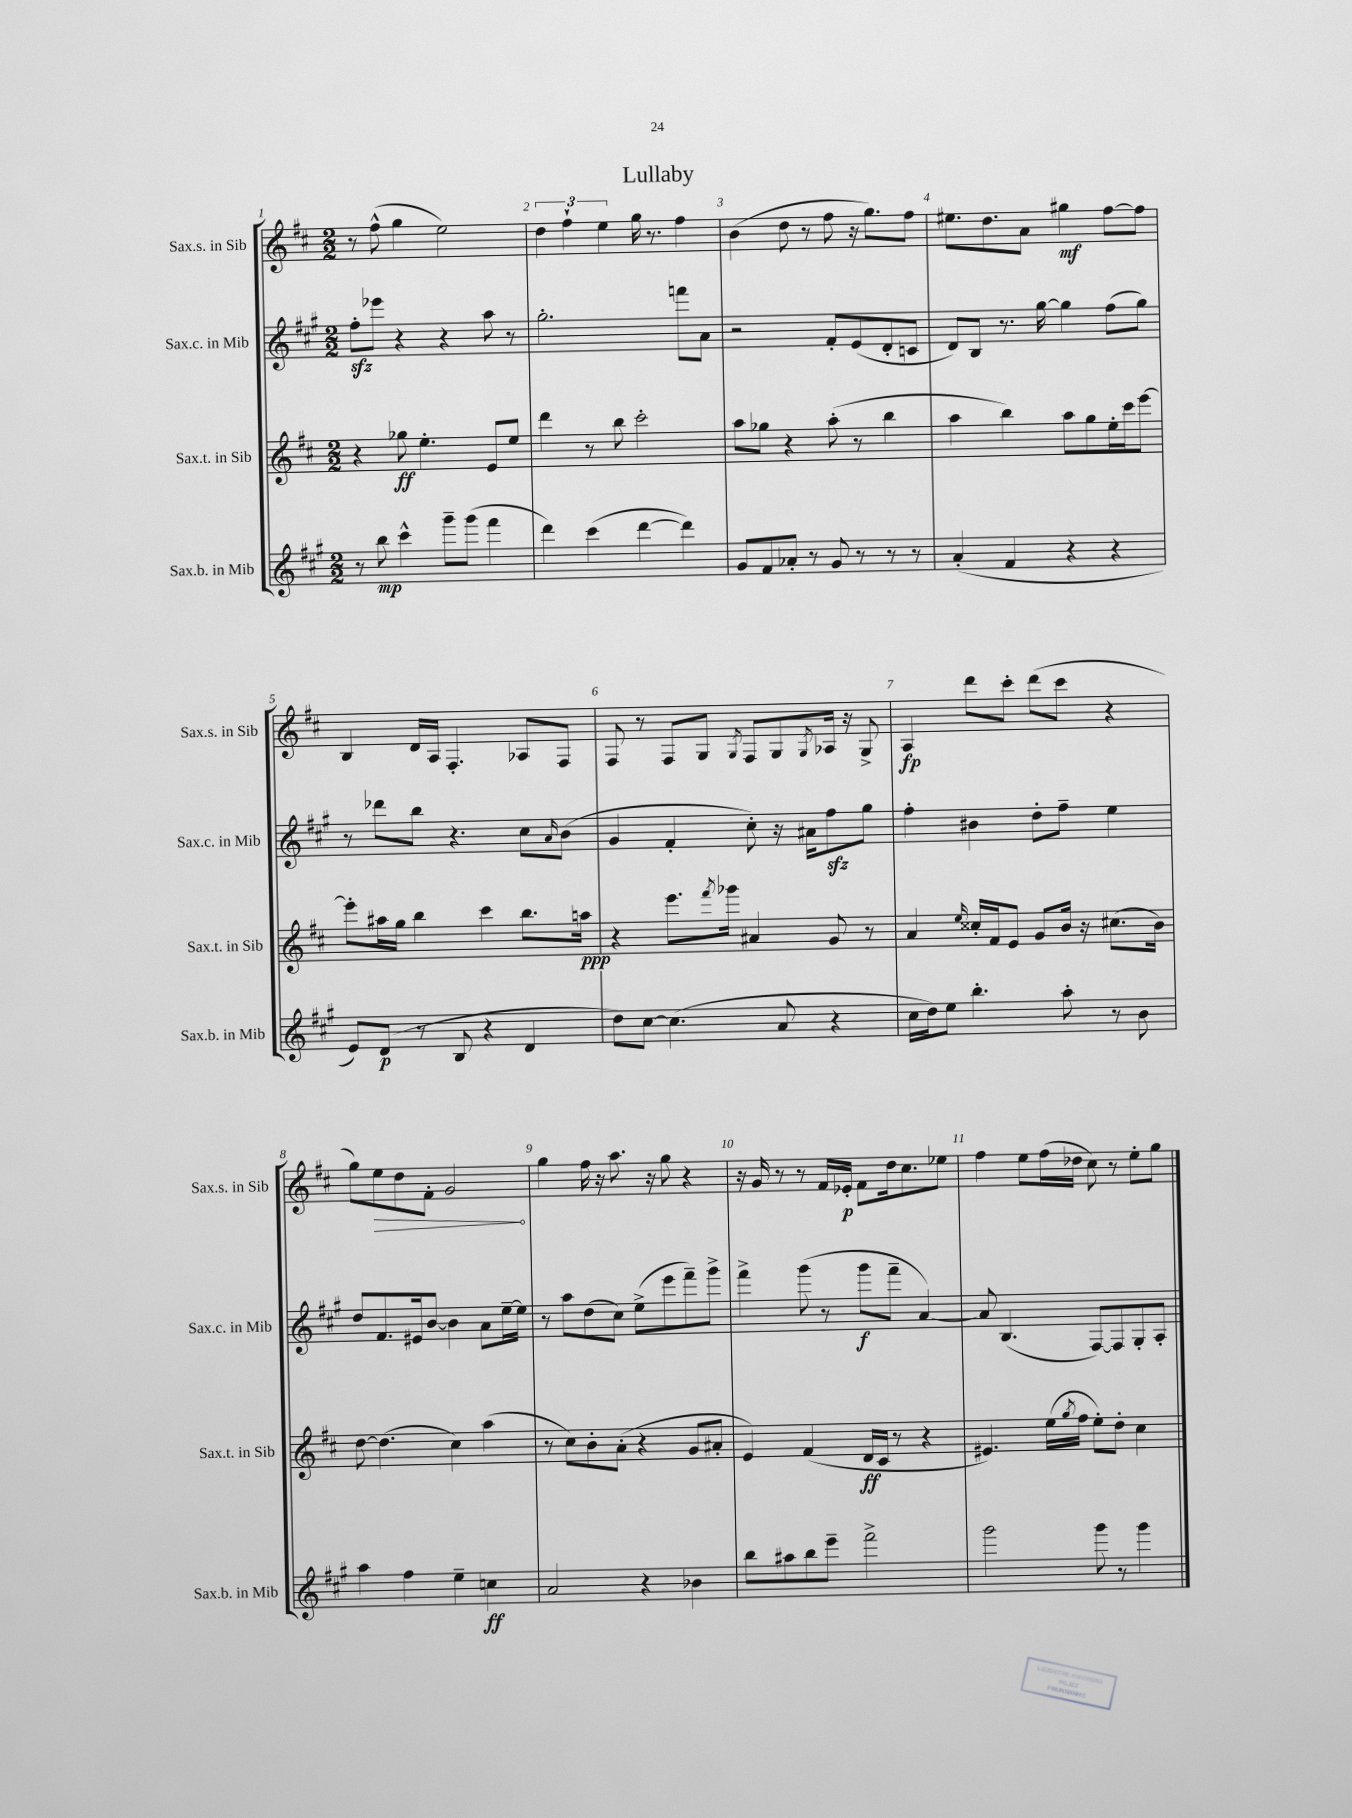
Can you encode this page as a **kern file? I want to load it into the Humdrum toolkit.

**kern	**dynam	**kern	**dynam	**kern	**dynam	**kern	**dynam
*part4	*part4	*part3	*part3	*part2	*part2	*part1	*part1
*staff4	*staff4	*staff3	*staff3	*staff2	*staff2	*staff1	*staff1
*I"Sax.b. in Mib	*	*I"Sax.t. in Sib	*	*I"Sax.c. in Mib	*	*I"Sax.s. in Sib	*
*I'Sax.b. in Mib	*	*I'Sax.t. in Sib	*	*I'Sax.c. in Mib	*	*I'Sax.s. in Sib	*
*clefG2	*	*clefG2	*	*clefG2	*	*clefG2	*
*k[f#c#g#]	*	*k[f#c#]	*	*k[f#c#g#]	*	*k[f#c#]	*
*M2/2	*	*M2/2	*	*M2/2	*	*M2/2	*
=1	=1	=1	=1	=1	=1	=1	=1
8r	.	4r	.	8ff#zz'\L	.	8r	.
8bb\	mp	.	.	8eee-X\J	.	(8ff#^^\	.
4ccc#^^\	.	8gg-X\	ff	4r	.	4gg\	.
.	.	4.ee'\	.	.	.	.	.
8ggg#~\L	.	.	.	4r	.	2ee\)	.
(8ggg#\J	.	.	.	.	.	.	.
4fff#\	.	8e/L	.	8aa\	.	.	.
.	.	8ee/J	.	8r	.	.	.
=2	=2	=2	=2	=2	=2	=2	=2
4ddd\)	.	4ddd\	.	2.gg#'\	.	6dd\	.
.	.	.	.	.	.	6ff#`\	.
(4ccc#\	.	8r	.	.	.	.	.
.	.	.	.	.	.	6ee\	.
.	.	8bb\	.	.	.	.	.
[4ddd\	.	2ccc#'\	.	.	.	16gg\	.
.	.	.	.	.	.	8.r	.
4ddd\])	.	.	.	8fffn\L	.	4ff#\	.
.	.	.	.	8a\J	.	.	.
=3	=3	=3	=3	=3	=3	=3	=3
8g#/L	.	8aa\L	.	2r	.	(4b\	.
8f#/	.	8gg-X\J	.	.	.	.	.
8a-X'/J	.	4r	.	.	.	8dd\	.
8r	.	.	.	.	.	8r	.
8g#/	.	(8aa'\	.	8f#'/L	.	8ff#\	.
8r	.	8r	.	(8e/	.	16r	.
.	.	.	.	.	.	8.gg\L)	.
8r	.	4bb\	.	8d'/	.	.	.
8r	.	.	.	8cn/J	.	8ff#\J	.
=4	=4	=4	=4	=4	=4	=4	=4
(4a'/	.	4aa\	.	8d/L)	.	8.ee#X\L	.
.	.	.	.	8B/J	.	.	.
.	.	.	.	.	.	8.dd\	.
4f#/	.	4bb\)	.	8.r	.	.	.
.	.	.	.	.	.	8a\J	.
.	.	.	.	[16gg#\	.	.	.
4r	.	8aa\L	.	4gg#\]	.	4gg#X\	mf
.	.	8gg\	.	.	.	.	.
4r	.	16ee'\L	.	(8ff#\L	.	[8ff#\L	.
.	.	16ccc#\J	.	.	.	.	.
.	.	[8eee\J	.	8gg#\J)	.	8ff#\J]	.
!!LO:LB:g=z
=5	=5	=5	=5	=5	=5	=5	=5
8e/L)	.	8eee'\L]	.	8r	.	4B/	.
(8d/J	p	16aa#X\L	.	8ddd-X\L	.	.	.
.	.	16gg\JJ	.	.	.	.	.
8r	.	4bb\	.	8bb\J	.	16d/LL	.
.	.	.	.	.	.	16A/JJ	.
8B/	.	.	.	4.r	.	4.F#'/	.
4r	.	4ccc#\	.	.	.	.	.
4d/	.	8.bb\L	.	8cc#\L	.	8A-X/L	.
.	.	.	.	16qqa/	.	.	.
.	.	.	.	(8b\J	.	8F#/J	.
.	.	16aan\Jk	ppp	.	.	.	.
=6	=6	=6	=6	=6	=6	=6	=6
8dd\L)	.	4r	.	4g#/	.	8F#/	.
[8cc#\J	.	.	.	.	.	8r	.
(4.cc#\]	.	8.eee\L	.	4f#'/	.	8F#/L	.
.	.	.	.	.	.	8G/J	.
.	.	8qfff#/	.	.	.	.	.
.	.	16ggg-X\Jk	.	.	.	.	.
.	.	.	.	.	.	8qG/	.
.	.	4a#X/	.	8cc#'\)	.	8F#/L	.
8a/	.	.	.	16r	.	8G/	.
.	.	.	.	16a#X\KL	.	.	.
.	.	.	.	.	.	8qG/	.
4r	.	8g/	.	8ff#zz\	.	16A-X/Jk	.
.	.	.	.	.	.	16r	.
.	.	8r	.	8gg#\J	.	8G^/	.
=7	=7	=7	=7	=7	=7	=7	=7
16cc#\LL	.	4a/	.	4ff#'\	.	4A/	fp
16dd\J)	.	.	.	.	.	.	.
8ee\J	.	.	.	.	.	.	.
.	.	16qqee/	.	.	.	.	.
4.bb'\	.	16cc##X'/LL	.	4b#X\	.	8ddd\L	.
.	.	16f#/J	.	.	.	.	.
.	.	8e/J	.	.	.	8ccc#'\J	.
.	.	8g/L	.	8dd'\L	.	(8ddd\L	.
8aa'\	.	16b/Jk	.	8ff#~\J	.	8ccc#\J	.
.	.	16r	.	.	.	.	.
8r	.	(8.cc#X\L	.	4ee\	.	4r	.
8b\	.	.	.	.	.	.	.
.	.	16b\Jk)	.	.	.	.	.
!!LO:LB:g=z
=8	=8	=8	=8	=8	=8	=8	=8
4aa\	.	[8dd\	.	8dd/L	.	8gg\L)	.
!	!	!	!	!	!	!	!LO:HP:b
.	.	(4.dd\]	.	8.f#/	.	8ee\	>
4ff#\	.	.	.	.	.	8dd\	.
.	.	.	.	16e#X/k	.	.	.
.	.	.	.	[8b/J	.	8f#'\J	.
4ee~\	.	4cc#\)	.	4b\]	.	2g/	.
4ccn\	ff	(4aa\	.	8a\L	.	.	.
.	.	.	.	[16ee~\L	.	.	.
.	.	.	.	16ee\JJ]	.	.	.
.	.	.	.	.	.	.	]
=9	=9	=9	=9	=9	=9	=9	=9
2a/	.	8r	.	8r	.	4gg\	.
.	.	8cc#\L)	.	8aa\L	.	.	.
.	.	8b'\	.	(8dd\	.	16ff#\	.
.	.	.	.	.	.	16r	.
.	.	(8a'\J	.	8cc#\J)	.	8.aa\	.
4r	.	4r	.	(8ee^\L	.	.	.
.	.	.	.	.	.	16r	.
.	.	.	.	8eee\	.	8gg\	.
4b-X\	.	8g/L	.	8fff#~\)	.	4r	.
.	.	8a#X'/J	.	8ggg#^\J	.	.	.
=10	=10	=10	=10	=10	=10	=10	=10
8bb\L	.	4e/)	.	4fff#^\	.	16r	.
.	.	.	.	.	.	16g/	.
8aa#X\	.	.	.	.	.	8r	.
8bb\	.	(4f#/	.	(8ggg#\	.	8r	.
8eee~\J	.	.	.	8r	.	16f#/LL	.
.	.	.	.	.	.	16e-X'/JJ	p
2fff#^\	.	16d/LL	ff	8ggg#\L	f	8f#\L	.
.	.	16c#/JJ	.	.	.	.	.
.	.	8r	.	8fff#~\J	.	16dd\k	.
.	.	.	.	.	.	8.cc#\	.
.	.	4r	.	[4a/)	.	.	.
.	.	.	.	.	.	8ee-X\J	.
=11	=11	=11	=11	=11	=11	=11	=11
2ggg#\	.	4.e#X/)	.	8a/]	.	4ff#\	.
.	.	.	.	(4.B/	.	.	.
.	.	.	.	.	.	8ee\L	.
.	.	(16ee\LL	.	.	.	(16ff#\L	.
.	.	8qgg/	.	.	.	.	.
.	.	16ff#\JJ	.	.	.	16dd-X\JJ	.
8ggg#\	.	8ee'\L)	.	[8F#/L)	.	8cc#\)	.
8r	.	8dd'\J	.	8F#/]	.	8r	.
4ggg#\	.	4cc#\	.	8G#'/	.	8ee'\L	.
.	.	.	.	8A'/J	.	8gg\J	.
==	==	==	==	==	==	==	==
*-	*-	*-	*-	*-	*-	*-	*-
